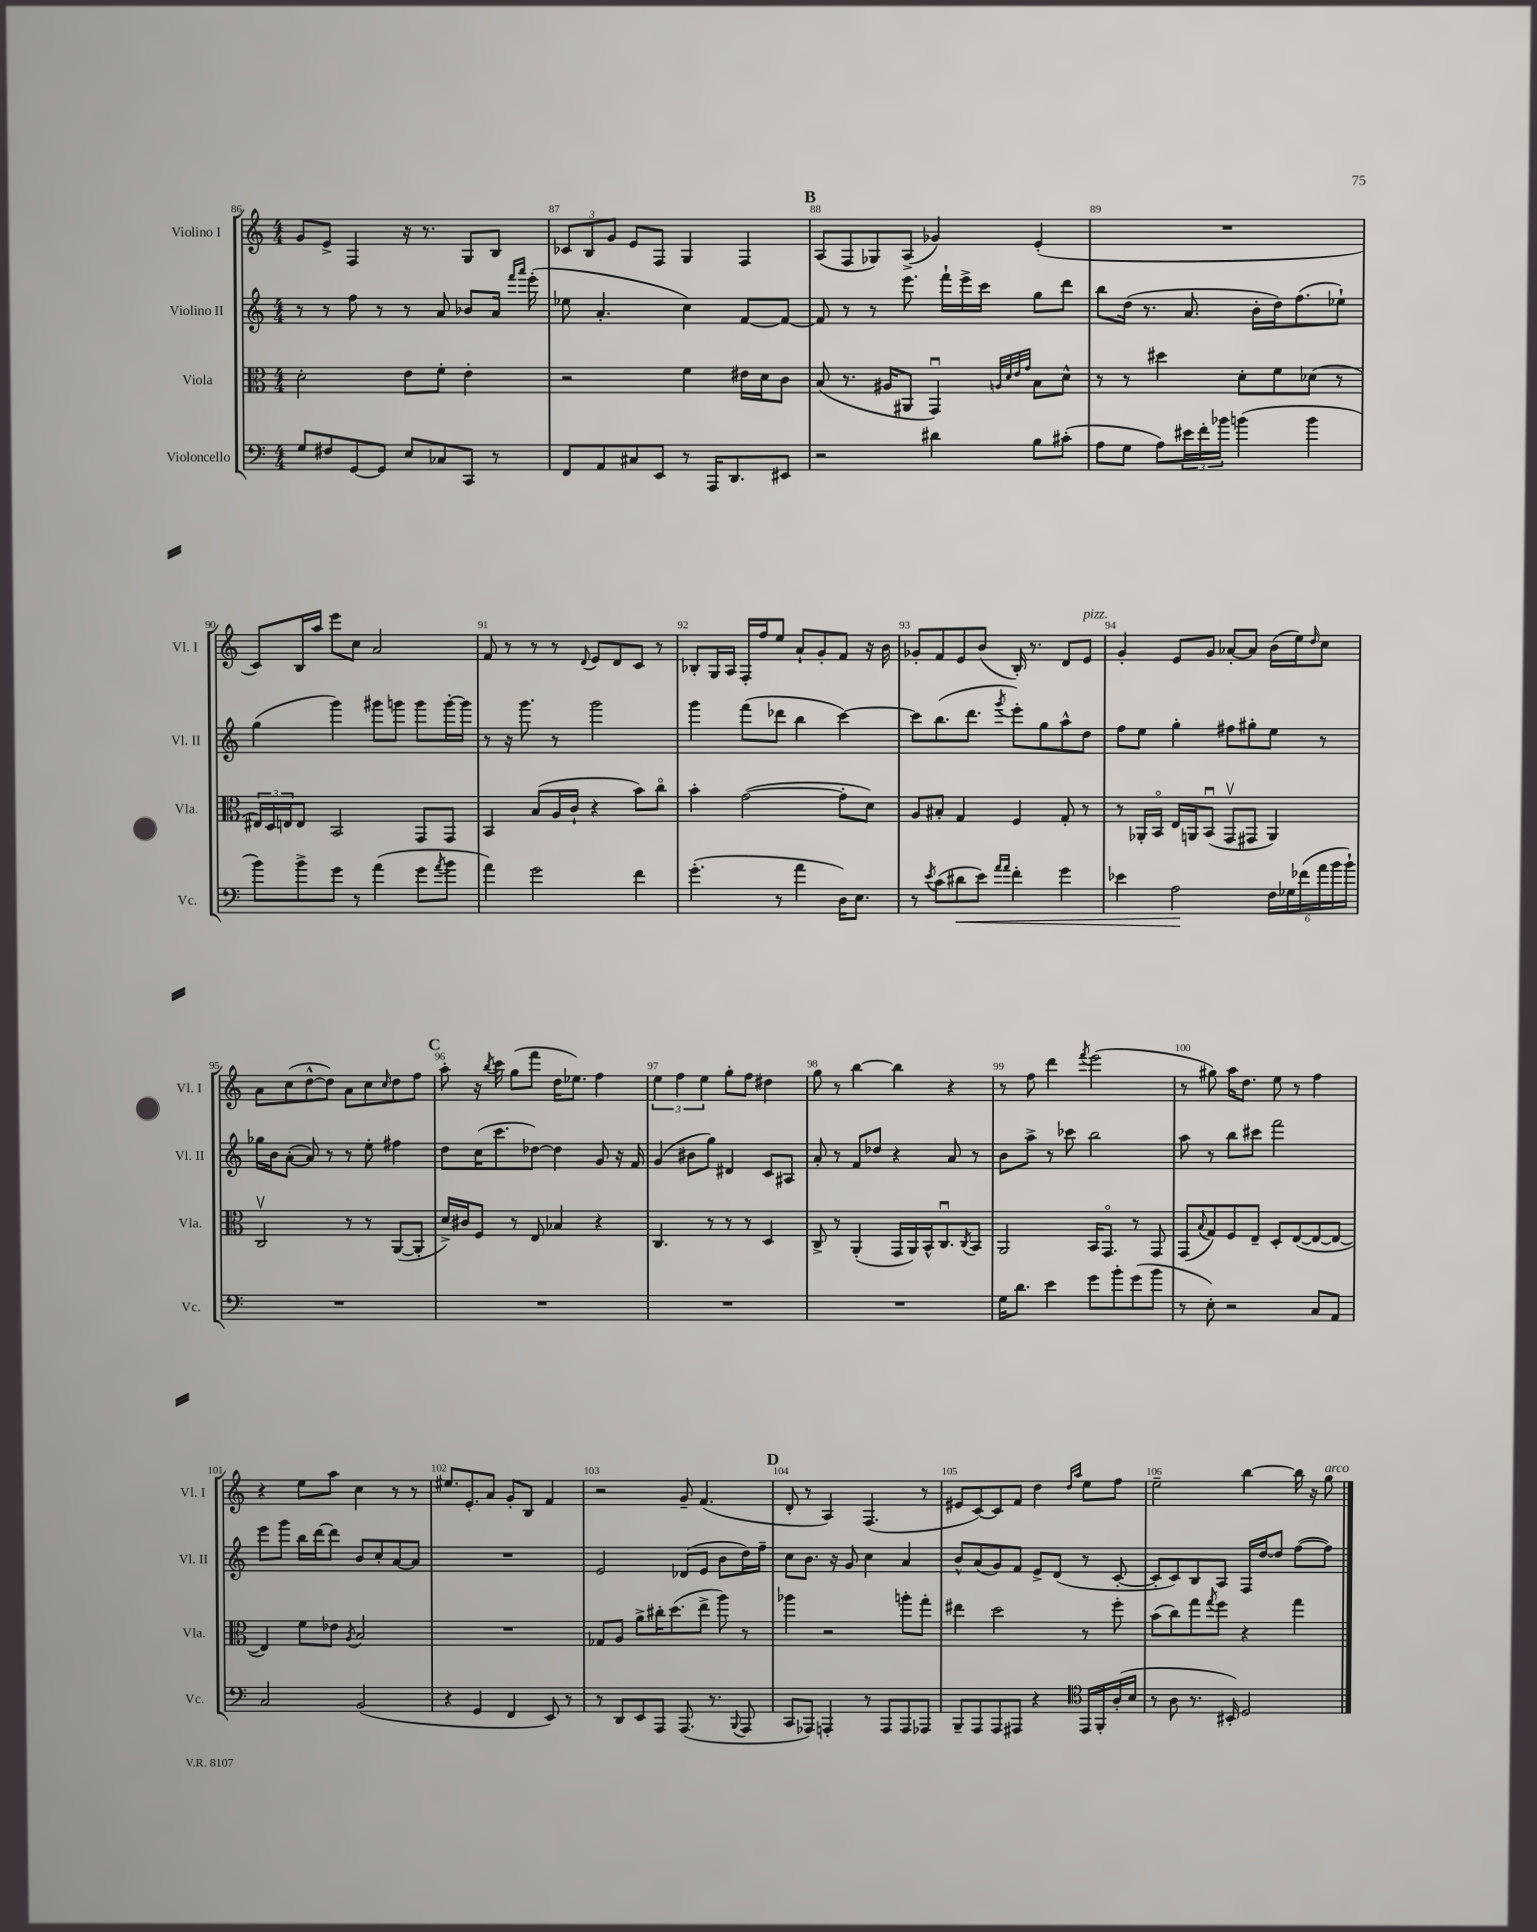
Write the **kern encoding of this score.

**kern	**kern	**kern	**kern
*staff4	*staff3	*staff2	*staff1
*clefF4	*clefC3	*clefG2	*clefG2
*k[]	*k[]	*k[]	*k[]
*M4/4	*M4/4	*M4/4	*M4/4
8G	2d'	8r	8g
8F#	.	8r	8e^
[8GG	.	8ff	4F
8GG]	.	8r	.
8E	8e	8r	16r
.	.	.	8.r
8C-	8f'	8a	.
8CC	4e'	8b-	8G
8r	.	16a	8B
.	.	16qqfff	.
.	.	16qqaaa	.
.	.	(16eee'	.
=	=	=	=
8FF	2r	8ee-	12c-
.	.	.	12B
8AA	.	4.a'	.
.	.	.	12g
8C#	.	.	8e
8EE	.	.	8F
8r	4f	4cc)	4G
16AAA	.	.	.
8.DD	.	.	.
.	16e#	[8f	4F
.	16d	.	.
8EE#	8c	8f_	.
=	=	=	=
2r	(8B	8f]	(8A
.	8.r	8r	8F
.	.	8r	8G-)
.	16A#	.	.
.	8AA#	8.eee	(8A^
4d#	4GGu)	.	4g-)
.	.	16fff`	.
.	.	16eee^	.
.	.	16ccc	.
.	32qqA	.	.
.	32qqd	.	.
.	32qqe	.	.
.	32qqg	.	.
8B	8B	8gg	(4e'
(8c#'	8d^^	8ddd	.
=	=	=	=
8A	8r	8bb	1r
8G	8r	(16dd	.
.	.	8.r	.
8A)	4dd#	.	.
24e#	.	8.a	.
24f'	.	.	.
24b-	.	.	.
(4b	8d'	.	.
.	.	16b'	.
.	8f	16dd)	.
.	.	(8.ff	.
4b	(8d-	.	.
.	8r	8ee-`)	.
=	=	=	=
8b)	24E#)	(4gg	8c)
.	24D	.	.
.	24E	.	.
8b^	8E	.	16B
.	.	.	16aa
8g	2BB	4ggg)	8eee
8r	.	.	8cc
(4a	.	8ggg#	2a
.	.	8ggg	.
8g	8GG	8ggg	.
8qa	.	.	.
8b	8GG	[16ggg'	.
.	.	16ggg]	.
=	=	=	=
4a)	4BB	8r	8f
.	.	16r	8r
.	.	8.ggg	.
2g	(8B	.	8r
.	16A	8r	8r
.	16c`	.	.
.	.	.	8qqd
.	4r	2ggg	8e
.	.	.	8d
4f	8b)	.	8c
.	8cco	.	8r
=	=	=	=
(4.g'	4b'	4ggg	8B-'
.	.	.	16G
.	.	.	16A
.	([2g	(8fff	16F'
.	.	.	16ff
8r	.	8ddd-	8ee
4a	.	4bb	8a`
.	.	.	8g'
16D)	8g']	[4ccc)	8f
8.E	.	.	.
.	8d)	.	16r
.	.	.	16b
=	=	=	=
8r	8A	8ccc]	8g-'
8qe	.	.	.
(8c	8B#'	(8.bb	8f
8d#	4G	.	8e
.	.	8.ddd	.
8e)	.	.	(8b
16qqa	.	.	.
16qqa	.	8qggg	.
4f'	4F	8eee')	16B')
.	.	.	8.r
.	.	8gg	.
4g	8G'	8aa^^	8d
.	8r	8dd	8e
=	=	=	=
4e-	8r	8ff	4g'
.	16AA-'	8ee	.
.	16BBo	.	.
2A	16E	4gg'	8e
.	16AA	.	.
.	(8BBu	.	8g
.	8GGv	8ff#	[8a-'
.	8GG#	8gg#'	8a-]
24F	4AA)	8ee	(16b
24G-	.	.	.
.	.	.	16ee)
(24f-	.	.	.
.	.	.	16qqdd
24a	.	8r	8cc
24b	.	.	.
24b`)	.	.	.
=	=	=	=
1r	2Cv	16gg-	8a
.	.	16b	.
.	.	([8a'	(8cc
.	.	8a])	[8dd^^
.	.	8r	8dd])
.	8r	8r	8a
.	8r	8ee'	8cc
.	.	.	16qqcc
.	([8AA	4ff#	8dd
.	8AA']	.	8ff
=	=	=	=
1r	16d^)	8dd	8aa'
.	16c#	.	.
.	8F	(16cc	16r
.	.	.	8qbb
.	.	8.ccc	16ccc
.	8r	.	(8gg
.	8E	[8dd-)	8fff
.	4B-	4dd-]	16dd
.	.	.	8.ee-)
.	4r	8g	4ff
.	.	16r	.
.	.	16f	.
=	=	=	=
1r	4.C	(4g	6ee
.	.	.	6ff
.	.	8b#	.
.	.	.	6ee
.	8r	8gg)	.
.	8r	4d#	8gg'
.	8r	.	8ff
.	4D	8c	4dd#
.	.	8A#	.
=	=	=	=
1r	8C^	8a'	8gg
.	8r	8r	8r
.	(4AA'	8f	[4bb
.	.	8dd-	.
.	16GG	4r	4bb]
.	16AA)	.	.
.	16BB^^	.	.
.	8.Cu	.	.
.	.	8a	4r
.	8qC	.	.
.	8BB	8r	.
=	=	=	=
16G	2AA	8b	8r
8.d	.	.	.
.	.	8aa^	8ff
4e	.	8r	4ddd
.	.	8ccc-	.
.	.	.	8qfff
8g	16BB	2bb	(2eee
.	8.GGo	.	.
8b'	.	.	.
(8g	8r	.	.
8b	8GG	.	.
=	=	=	=
8r	(8GG	8aa	8r
.	8qqB	.	.
8E')	8G)	8r	8gg#)
2r	8F	8bb	16aa
.	.	.	8.dd
.	8E~	8ccc#	.
.	8D'	2fff	8ee
.	([8E	.	8r
8C	8E_	.	4ff
8AA	8E_	.	.
=	=	=	=
2C	4E])	8eee	4r
.	.	8ggg	.
.	8f	16bb	8ee
.	.	[16ddd	.
.	8e-	8ddd]	8aa
.	8qA	.	.
(2BB	2B	8b	4cc
.	.	8cc'	.
.	.	[8a	8r
.	.	8a]	8r
=	=	=	=
4r	1r	1r	8.ee#
.	.	.	8.e'
4GG	.	.	.
.	.	.	8a
4FF	.	.	8g'
.	.	.	8B
8EE)	.	.	4f
8r	.	.	.
=	=	=	=
8r	8G-	2e	2r
8DD	8A	.	.
8EE	8a^	.	.
8AAA	16cc#'	.	.
.	(8.dd	.	.
(8.AAA	.	(8d-	8g~
.	8ee^	8e	(4.f
8.r	.	.	.
.	8aa)	8b	.
8qqBBB	.	.	.
8AAA	8r	16dd)	.
.	.	16ff~	.
=	=	=	=
8CC	4aa-	8cc	8d'
8AAA-)	.	8.b	8r
4AAA'	2r	.	4A)
.	.	16r	.
.	.	8g	.
8r	.	4cc	(4.F
8AAA	.	.	.
8AAA	8aa'	4a	.
8AAA-	8gg'	.	8r
=	=	=	=
8BBB~	4ee#	8b^^	8e#
8AAA	.	(8a	[8c)
8AAA	2dd	8g)	8c]
8AAA#	.	8f	8f
4r	.	8e^	4dd
.	.	(8d	.
*clefC4	*	*	*
.	.	.	16qqdd
.	.	.	16qqaa
16EE	8r	8r	8ee
16FF'	.	.	.
(16A'	8ff'	[8c'	8ff
16B	.	.	.
=	=	=	=
8r	(8b	8c']	2ee~
8A	8cc)	8c)	.
8.r	8gg	8B	.
.	8qgg	.	.
.	8ff	8A	.
16BB#')	.	.	.
2D	4r	16F	[4bb
.	.	[16dd	.
.	.	8dd]	.
.	4gg	([8ff	16bb]
.	.	.	16r
.	.	8ff])	8gg
==	==	==	==
*-	*-	*-	*-
